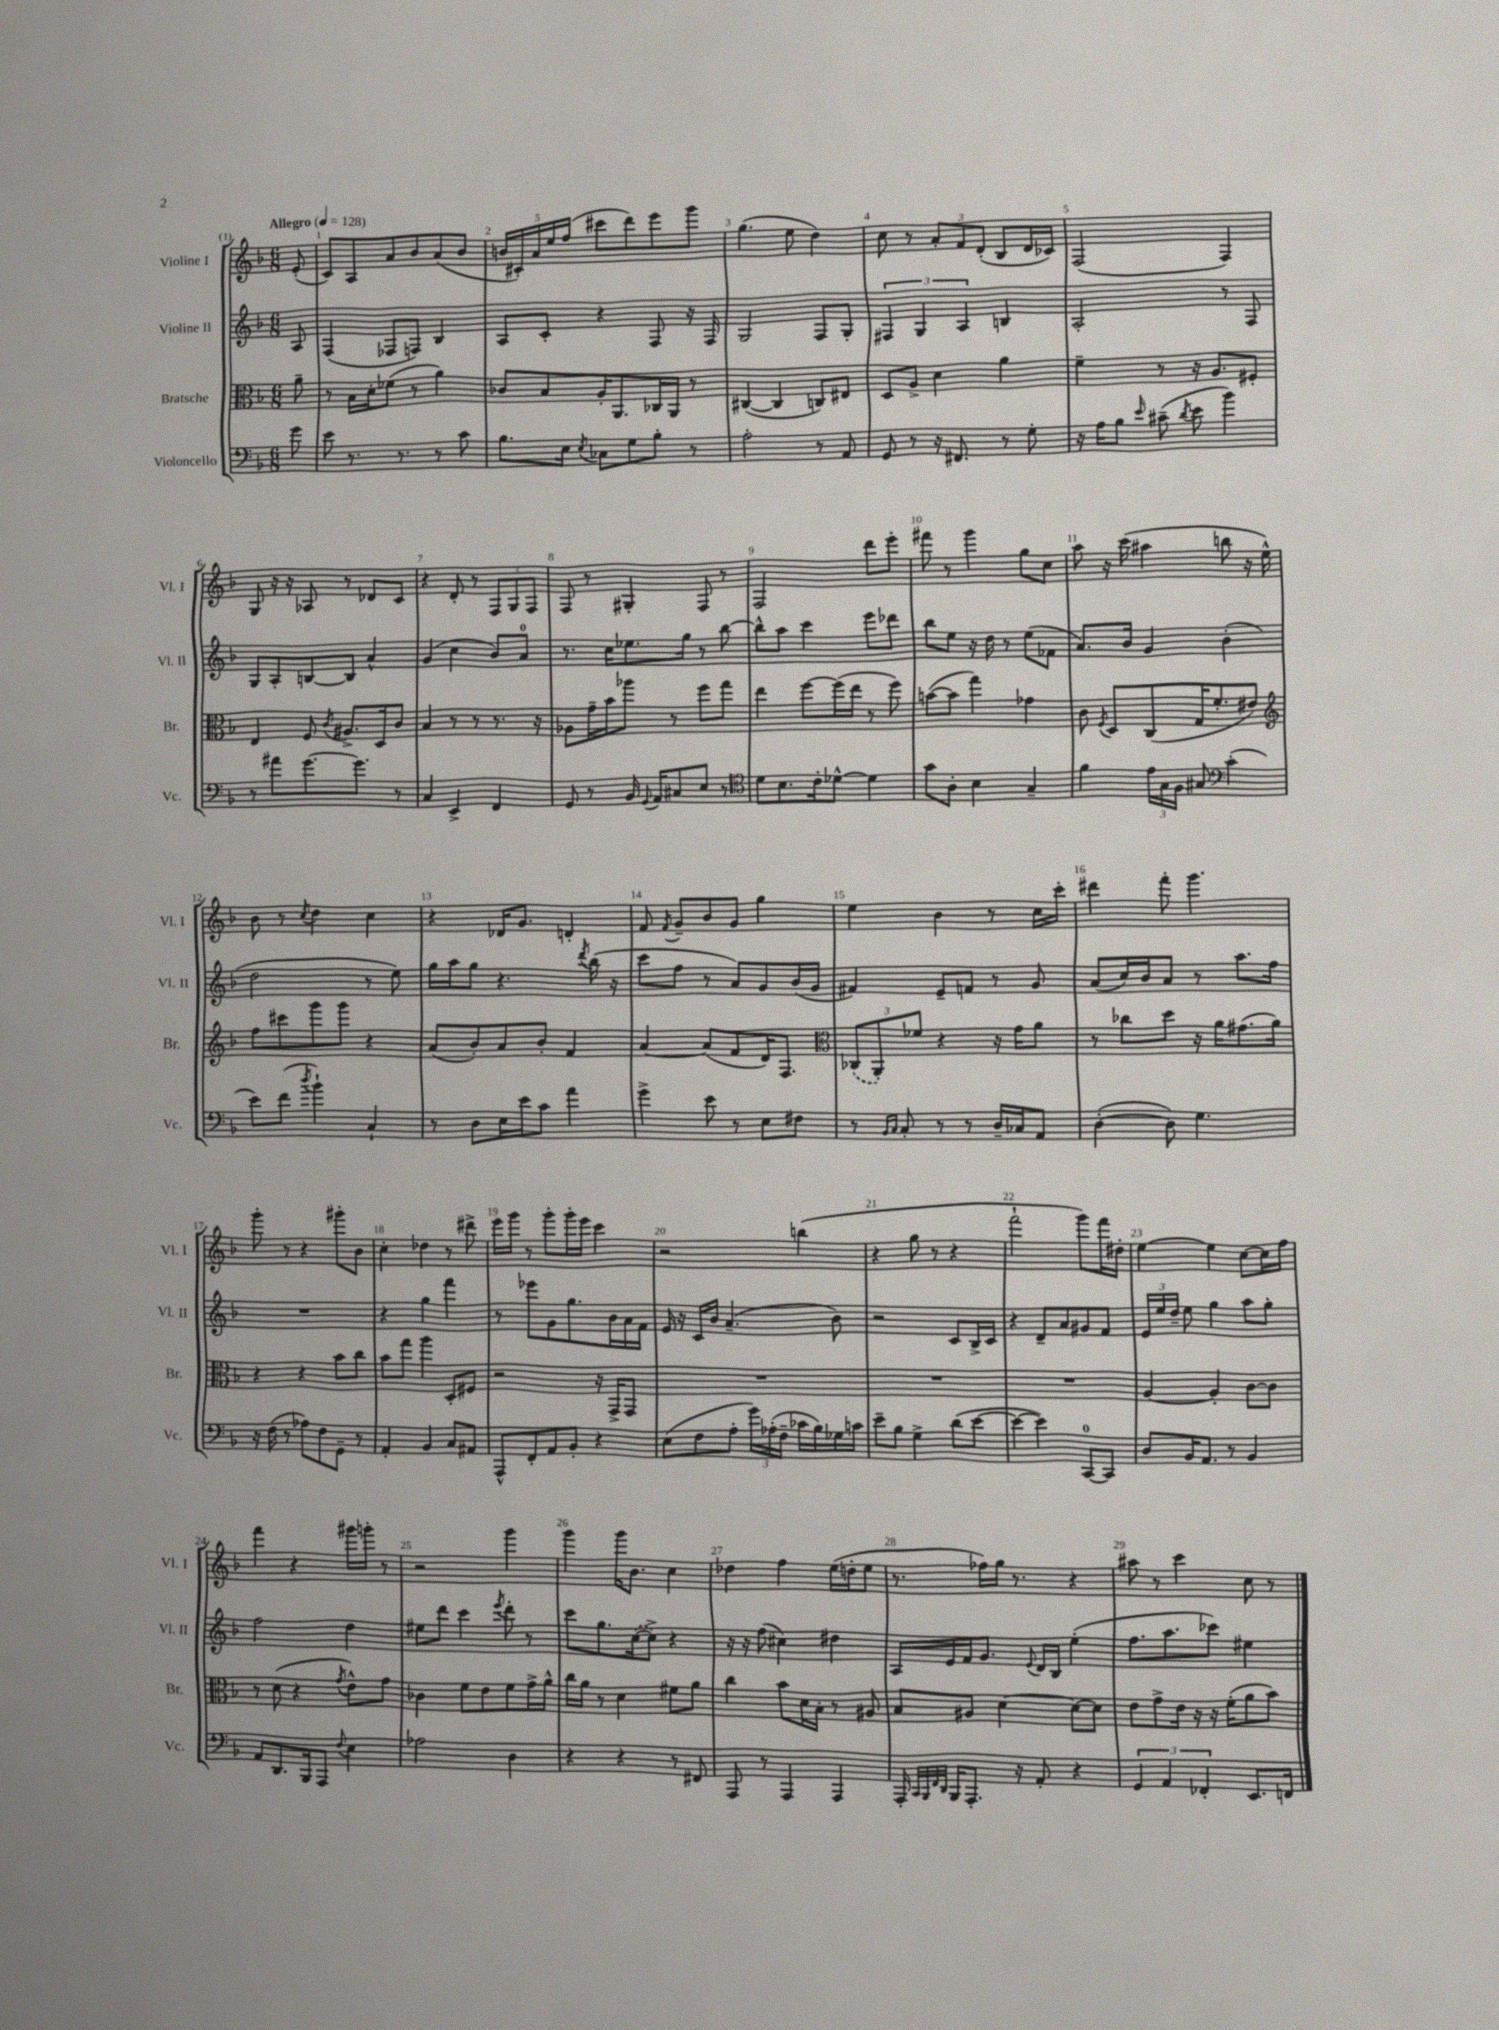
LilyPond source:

<<
\new StaffGroup <<
\new Staff = "s0" \with { instrumentName = "Violine I" shortInstrumentName = "Vl. I" } {
    \clef treble \key f \major \numericTimeSignature \time 6/8 \partial 8 \tempo "Allegro" 4 = 128
    \autoBeamOff e'8-.( |
    c'8[) a8 a'8 bes'8 a'8( bes'8] |
    \tuplet 5/4 { b'16[ cis'16-.) a'16 e''16 f''16]( } cis'''8[ d'''8) e'''8 g'''8] |
    g''4.( e''8 d''4) |
    c''8 r8 \tuplet 3/2 { a'8[-. f'8 d'8]-.( } bes8[ d'16 ces'16]) |
    f2( f4) |
    g8 r16 r16 aes8 r8 des'8[ c'8] |
    r4 d'8-. r8 \tuplet 3/2 { f8[ g8 f8] } |
    f8 r8 gis4-. f8 r8 |
    f2 d'''8[ e'''8]-. |
    fis'''8 r8 g'''4 g''8[ c''8] |
    a''8 r16 c'''16( ais''4 b''8 r16 e''16-^) |
    bes'8 r8 \acciaccatura { c''8 } d''4 c''4 |
    r4 des'16[ g'8.] d'4-. |
    f'8 \acciaccatura { f'8 } g'8[-- bes'8 g'8] g''4 |
    e''4 bes'4 r8 c''16[ c'''16]-. |
    dis'''4 f'''8-. g'''4. |
    g'''8-. r8 r4 gis'''8[-. bes'8] |
    c''4-. des''4 r8 dis'''8-> |
    e'''16[ g'''16] r8 g'''8[-. g'''16-. e'''16] c'''4 |
    r2 b''4( |
    r4 g''8 r8 r4 |
    f'''2-! g'''8[) f'''16 dis''16]-. |
    e''4~ e''4 c''8[~ c''16 f''16] |
    f'''4 r4 gis'''16[ g'''16]-. r8 |
    r2 g'''4 |
    g'''4 g'''16[ bes'8.] c''4 |
    des''4 f''4 e''16[( d''16-. e''8] |
    r8. fes''16[) g''16] r8. r4 |
    ais''8 r8 c'''4 c''8 r8 \bar "|." |
}
\new Staff = "s1" \with { instrumentName = "Violine II" shortInstrumentName = "Vl. II" } {
    \clef treble \key f \major \numericTimeSignature \time 6/8 \partial 8
    \autoBeamOff a8 |
    f4( fes8[ f8]) bes4 |
    a8[ c'8]-. r4 f8 r16 f16 |
    g2 f8[ g8]-. |
    \tuplet 3/2 { fis4 g4 a4 } b4 |
    a2-. r8 f8 |
    g8[ a8-. b8~ b8] a'4-^ |
    g'4( c''4 bes'8[) a'8]-0 |
    r8. c''16[ ees''8. g''16] r8 bes''8~ |
    bes''8[-^ a''8] c'''4 e'''8[ des'''8] |
    bes''8[ e''8] r16 d''16 r8 e''8[( fes'8] |
    a'8.[) bes'16] g'4 bes'4-.( |
    d''2 r8 e''8) |
    g''16[ a''16 g''8] r4. \acciaccatura { d'''8 } bes''16( r16 |
    c'''8[ f''8] r8 a'8[) g'8 bes'16( g'16] |
    fis'4) e'8[-- f'8] r8 g'8 |
    a'8[( c''16) bes'16 a'8] r8 a''8.[ f''16] |
    R2. |
    r4 g''4 f'''4 |
    r8 ees'''8[ g'8 g''8. bes'16 a'16 f'16] |
    e'16 r16 c'16[ bes'16] a'4.--( bes'8) |
    r2 c'8[ bes16-> c'16] |
    r4 d'8[-- a'8 gis'8 f'8] |
    \tuplet 3/2 { e'16[ e''16 d''16]-- } e''8 g''4 a''8[ g''8]-. |
    f''2 d''4 |
    eis''8[ d'''8] c'''4 \acciaccatura { e'''8 } d'''8-. r8 |
    c'''8[ g''8. \once \slurDashed c''16~( c''8]->) r4 |
    r16 r16 f''8( cis''4) dis''4 |
    a16[ e'16 f'16 g'8.] \appoggiatura { e'8 } d'16[ bes16] e''4-.( |
    f''8.[ a''8. ces'''8]) eis''4 \bar "|." |
}
\new Staff = "s2" \with { instrumentName = "Bratsche" shortInstrumentName = "Br." } {
    \clef alto \key f \major \numericTimeSignature \time 6/8 \partial 8
    \autoBeamOff a'8-- |
    r8 bes16[ d'16-. fes'8]( r8 a'4) |
    ces'8[ bes8 a16-. a,8. ces16 a,16] r8 |
    cis4~( cis4 c8[) eis8] |
    d8[ a8]-> d'4 a'4 |
    f'4-- r8 r16 a8.[ fis8]-. |
    e4 f8 \acciaccatura { c'8 } ais8.[-> d16 c'8] |
    bes4 r8 r8 r8. r16 |
    aes8[ g'16-- bes'16 aes''8] r8 f''8[ g''8] |
    e''4 f''8[~ f''16( e''16] r8 f''8) |
    b'8[~( b'8] g''4) ges'4 |
    c'8 \acciaccatura { f8 } d8[ c8( g16 f'8.-. eis'8]) |
    \clef treble f''8[ cis'''8 g'''8 g'''8] r4 |
    a'8[( bes'8-.) a'8 bes'8]-. f'4 |
    a'4~ a'8[( f'8 d'16) f8.] |
    \clef alto \tuplet 3/2 { \once \slurDashed ces8[( a,8-.) fes'8] } r4 r16 g'16[ a'8] |
    r8 ces''8[ d''8] r16 a'16[ gis'8.( a'16]) |
    r4 r4 bes'8[ c''8] |
    bes'8[ g''8] a''4 d8[-. fis8] |
    r2 r16 g,16[-> g,8] |
    R2. |
    R2. |
    R2. |
    a4~ a4-. c'8[~ c'8] |
    r8 d'8( r4 \acciaccatura { g'8 } e'8[-^) g'8] |
    ces'4 f'8[ e'8 f'8 g'16-> a'16]-^ |
    c''16[ a'16] r8 d'4 fis'8[ a'8] |
    c''4 bes'8[ d'16 bes16]-. r8 ais8 |
    bes8[ ais8] d'4~ d'8[~ d'8] |
    e'8[ g'8-> e'16] r16 r16 f'16[-.( a'8 bes'8]) \bar "|." |
}
\new Staff = "s3" \with { instrumentName = "Violoncello" shortInstrumentName = "Vc." } {
    \clef bass \key f \major \numericTimeSignature \time 6/8 \partial 8
    \autoBeamOff g'8 |
    e'8 r8. r8. r8 c'8 |
    bes8.[ e16] \acciaccatura { e8 } ces8[ g8 bes8]-. r8 |
    a2-. r8 a,8 |
    g,8 r8 r16 fis,8. r8 g8-. |
    r16 a16[ bes8] \grace { e'16 } cis'8--( \acciaccatura { d'8 } e'8 bes'4) |
    r8 ais'8[ g'8.~ g'8.] r8 |
    c4 e,4-> f,4 |
    g,8 r8 bes,16 \appoggiatura { g,8 } a,16[ cis8 e8] r8 |
    \clef tenor d'8[ bes8. c'16-. des'8]~-^ des'4 |
    g'8[ a8]-. bes4 g4-- |
    f'4 \tuplet 3/2 { e'16[ g16 f16] } gis8 \clef bass c'4-.( |
    e'8[) f'8]( \acciaccatura { d''8 } bes'4-!) c4-! |
    r8 d8[ e16 e'16 c'8] a'4 |
    g'4-> e'8 r8 e8[ fis8] |
    r8 \grace { bes,16[ c16] } c8-. r8 r8 d16[-- ces16 a,8] |
    d4~-.( d8) g4. |
    r16 f16( r8 aes8[) f8 g,8]-- r8 |
    a,4-. bes,4 c8[ ais,8] |
    a,,8[-^ f,8-. a,8 bes,8]-. r4 |
    e8[( f8 a8]-. \tuplet 3/2 { g'16[) aes16-.( f16]-- } ces'16[ bes16) ges16 c'16] |
    e'8[-- bes8] g4-> d'8[( e'8]~ |
    e'4~ e'4) c,8[-0~ c,8] |
    d8[ bes,16 a,8.] r8 bes,4 |
    a,8[ d,8. bes,,16 a,,8] \appoggiatura { f8 } e4 |
    aes2 d4 |
    r4 r4 r8 fis,8 |
    a,,8 r8 a,,4 a,,4 |
    a,,16-. \grace { c,32[ bes,,32 f,32 d,32] } bes,,16[ a,,8.]-. r16 a,8-. r4 |
    \tuplet 3/2 { g,4 a,4 fes,4-. } e,8.[ f,16] \bar "|." |
}
>>
>>
\layout { \context { \Score \override BarNumber.break-visibility = ##(#f #t #t) barNumberVisibility = #all-bar-numbers-visible } }
